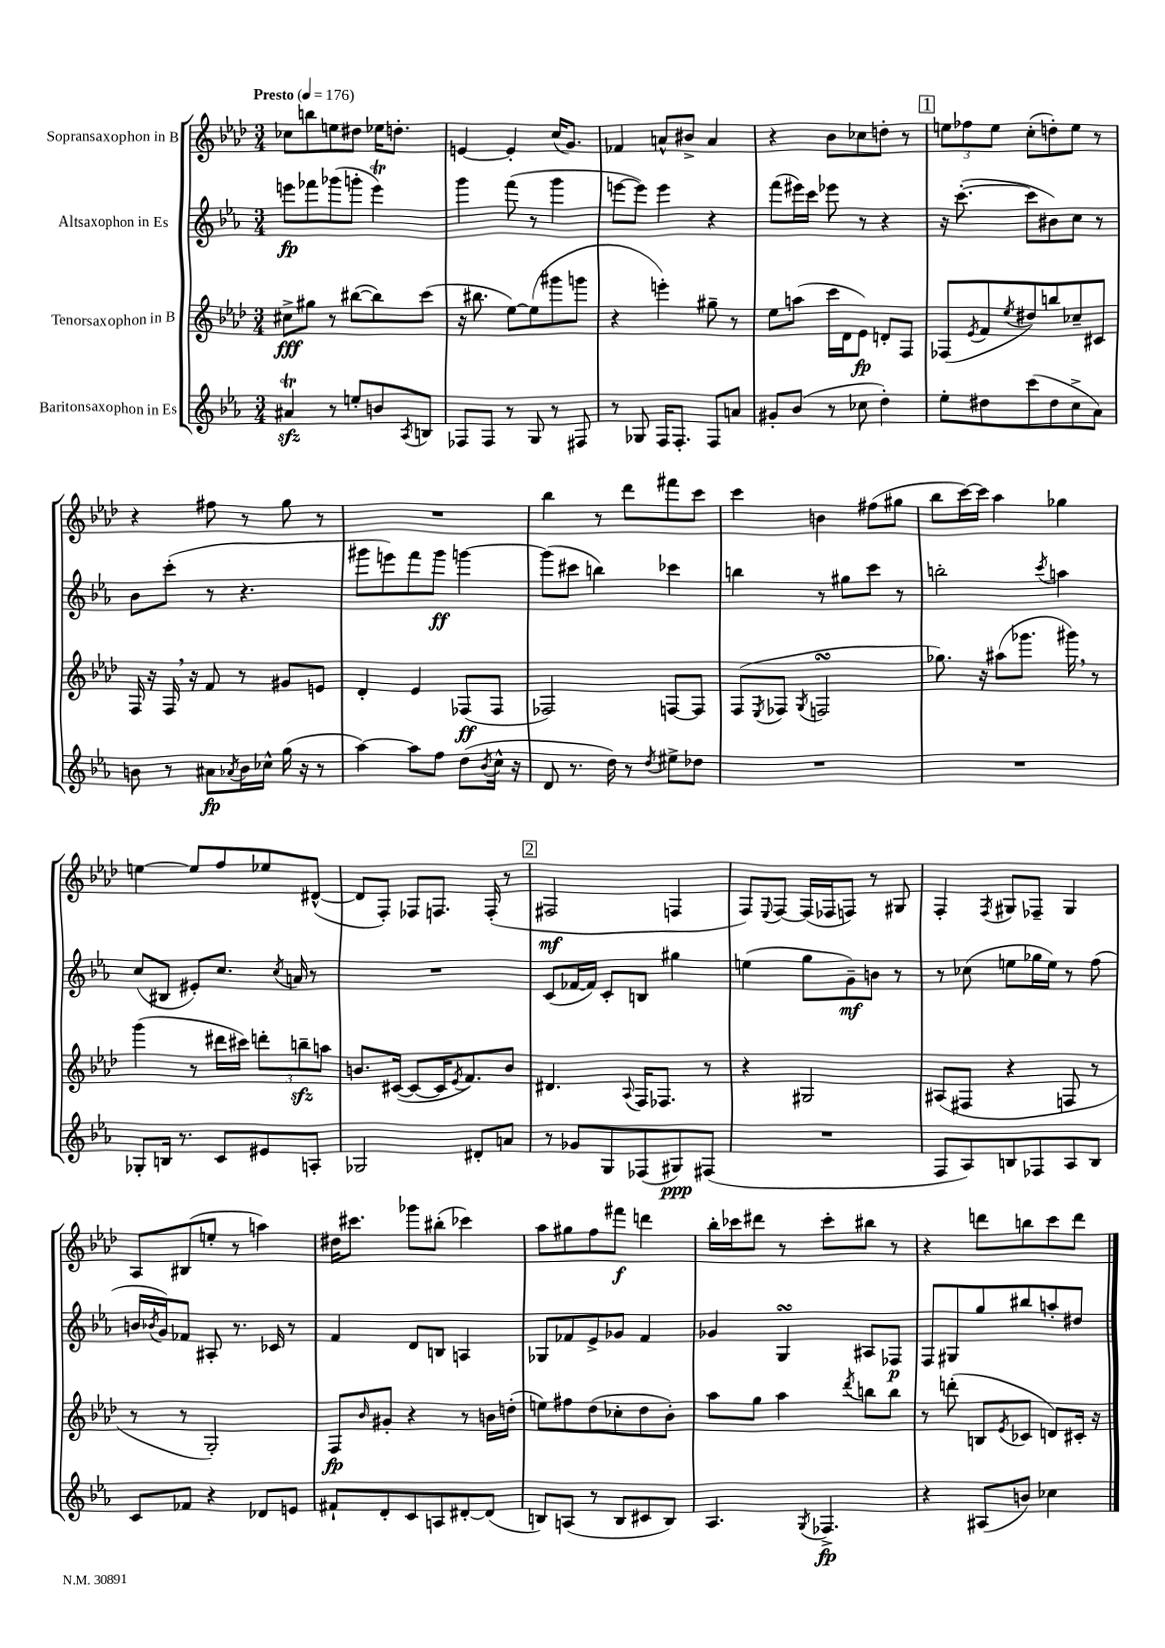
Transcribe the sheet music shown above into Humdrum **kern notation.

**kern	**kern	**kern	**kern
*staff4	*staff3	*staff2	*staff1
*clefG2	*clefG2	*clefG2	*clefG2
*k[b-e-a-]	*k[b-e-a-d-]	*k[b-e-a-]	*k[b-e-a-d-]
*M3/4	*M3/4	*M3/4	*M3/4
*MM176	*MM176	*MM176	*MM176
4a#/	8cc#^\L	8eee\L	8cc-\L
.	8gg#\J	8fff-\	8bb\
8r	8r	(8ggg-\	8ee\
8ee'/L	([8bb#\L	8ggg'\J	8dd#\J
8b/	8bb#\])	4eee\)	16ee-\LK
.	.	.	8.dd'\J
8qA-/	.	.	.
8B/J	(8ccc\J	.	.
=	=	=	=
8F-/L	16r	4ggg\	[4e/
.	8.bb#\	.	.
8F-/J	.	.	.
8r	[8ee-\L)	(8fff\	4e'/]
8G/	(8ee-\]	8r	.
8r	8ggg#\	4ggg\	(16cc/LK
.	.	.	8.g/J)
8F#/	8ggg\J	.	.
=	=	=	=
8r	4r	[8eee\L	4f-/
8G-/	.	8eee\]J)	.
16F/LK	4eee'\)	4eee\	8a^^/L
8.F'/J	.	.	.
.	.	.	8b#^/J
8F/L	8gg#~\	4r	4a/
8a/J	8r	.	.
=	=	=	=
8g#'/L	8ee-\L	(8fff\L	4r
(8b-/J	(8aa\J	16eee#\L)	.
.	.	16ccc\JJ	.
8r	16ccc\LL	8eee-\	8b-\L
.	16d-\J	.	.
8cc-\	8e-\J)	8r	8cc-\
4dd'\)	8d'/L	4r	8dd'\J
.	8F/J	.	8r
=	=	=	=
8ee-'\L	(8F-/L	16r	12ee\L
.	.	([8.ccc'\	.
.	.	.	12ff-\
.	8qe-/	.	.
8dd#\	8f/	.	.
.	.	.	12ee\J
.	8qee-/	.	.
(8ccc\	8dd#/)	8ccc\]L	(8cc'\L
8dd#\	8bb/	8b#\)	8dd'\)
8cc^\	8cc-~/	8cc\J	8ee\J
8a-\J)	8c#/J	8r	8r
=	=	=	=
8b\	16F/	8b-\L	4r
.	16r	.	.
8r	16F/	(8ccc'\J	.
.	16r	.	.
8a#\L	8f/	8r	8ff#\
8qa-/	.	.	.
16b\L	8r	4.r	8r
16cc-^^\JJ	.	.	.
(16gg\	8g#/L	.	8gg\
16r	.	.	.
8r	8e/J	.	8r
=	=	=	=
[4aa-\)	4d-'/	8ggg#\L	2.r
.	.	8eee\)	.
8aa-\]L	4e-/	8fff\	.
8ff\J	.	8ggg#\J	.
(8dd\L	(8F-/L	[4ggg\	.
8qb-/	.	.	.
16cc^^\Jk	8F-/J	.	.
16r	.	.	.
=	=	=	=
8d/	2F-/)	(8ggg\]L	4bb-\
8.r	.	8ccc#\J	.
.	.	4bb\)	8r
16dd\)	.	.	.
8r	.	.	8ddd-\L
8qdd/	.	.	.
8ee#^\L	[8F/L	4ccc-\	8fff#\
8dd-\J	8F/]J	.	8ccc\J
=	=	=	=
2.r	(8F/L	4bb\	4ccc\
.	8qE-/	.	.
.	8F-/J	.	.
.	8qG/	.	.
.	2F/	8r	4b\
.	.	8gg#\L	.
.	.	8ccc\J	(8ff#\L
.	.	8r	8gg#\J
=	=	=	=
2.r	8.gg-\)	2bb'\	8bb-\L
.	.	.	[16ccc\L)
.	16r	.	16ccc\]JJ
.	(8aa#\L	.	4aa-\
.	8.ggg-\J	.	.
.	.	8qccc/	.
.	.	4aa\	4gg-\
.	16ggg#\)	.	.
.	8r	.	.
=	=	=	=
8G-'/L	(4ggg\	(8cc/L	[4ee\
16B/Jk	.	8B#/J	.
8.r	.	.	.
.	8r	8e#'/L)	8ee/]L
8c/L	16ddd#\LL	8.cc/J	8ff/
.	16ccc#\JJ)	.	.
8e#/	12ddd'\L	.	8ee-/
.	.	8qcc/	.
.	.	16a/	.
.	12bb~\	.	.
8A'/J	.	8r	([8d#^^/J
.	12aa\J	.	.
=	=	=	=
2G-/	8.b/L	2.r	8d#/]L
.	.	.	8F'/J)
.	([16c#/Jk	.	.
.	8c#/_L	.	8F-/L
.	16c#/]K	.	8.F/J
.	8qe-/	.	.
.	8.f/)	.	.
8d#'/L	.	.	.
.	.	.	(16F'/
8a/J	8b/J	.	8r
=	=	=	=
8r	4.d#/	(8c/L	2F#/
8g-/L	.	[16f-/L	.
.	.	16f-/]JJ)	.
8G/	.	8c'/L	.
.	8qqA-/	.	.
(8F-/	16F/LK	8B/J	.
.	8.F-/J	.	.
8G#/)	.	4gg#\	4F/
(8F#/J	8r	.	.
=	=	=	=
2.r	4r	(4ee\	8F/L)
.	.	.	8qqE-/
.	.	.	[8F/J
.	2G#/	8gg\L	(16F/]LL
.	.	.	16F-/J
.	.	8g~\)	8F/J)
.	.	8b\J	8r
.	.	8r	8G#/
=	=	=	=
8F/L	(8A#/L	8r	4F'/
8A-/)	8F#/J	(8cc-\	.
.	.	.	8qF/
8B/	4r	8ee\L	8G#/L
8F-/	.	16gg-\L	8F-~/J
.	.	16ee\JJ)	.
8A-/	8F/	8r	4G#/
8B/J	8r	(8ff\	.
=	=	=	=
8c/L	8r	16b/LL	8A-/L
.	.	8qb-/	.
.	.	16g/J)	.
8f-/J	8r	8f-/J	(8B#/
4r	2G'/)	8A#'/	8ee'/J
.	.	8.r	8r
8d-/L	.	.	4aa\)
.	.	16c-/	.
8e/J	.	8r	.
=	=	=	=
8f#`/L	8F/L	4f/	16dd#\LK
.	.	.	8.ccc#\J
.	16qqb-/	.	.
8d'/	8g#'/J	.	.
8c/	4r	8d/L	8ggg-\L
8A/	.	8B/J	(8bb#'\J
[8d#'/	8r	4A/	4ccc-\)
(8d#/]J	16b\LL	.	.
.	(16dd'\JJ	.	.
=	=	=	=
8B/L)	8ee\L)	8G-/L	8aa-\L
(8A/J	8ff#\	8f-/	8gg#\
8r	(8dd-\	8e-^/	8ff\
8B/L	8cc-'\	8g-/J	8fff#\J
8c#/	8dd-\	4f-/	4ddd\
8B/J)	8b-'\J)	.	.
=	=	=	=
4.A-/	8aa-\L	4g-/	16bb-'\LL
.	.	.	16ccc-\J
.	8gg\J	.	8ddd#\J
.	4aa-\	4G/	8r
8qG/	.	.	.
4.F-^/	.	.	8ccc-'\L
.	8qddd-/	.	.
.	8bb\L	8A#/L	8bb#\J
.	8bb\J	8F-/J	8r
=	=	=	=
4r	8r	8F/L	4r
.	(8ddd'\	8G#/	.
(8A#/L	8B/L	8gg/	8ddd\L
.	8qe-/	.	.
8b/J)	8c-/J	8bb#/	8bb\
4cc-\	8d/L)	8aa'/	8ccc\
.	16c#'/Jk	8dd#/J	8ddd\J
.	16r	.	.
==	==	==	==
*-	*-	*-	*-
